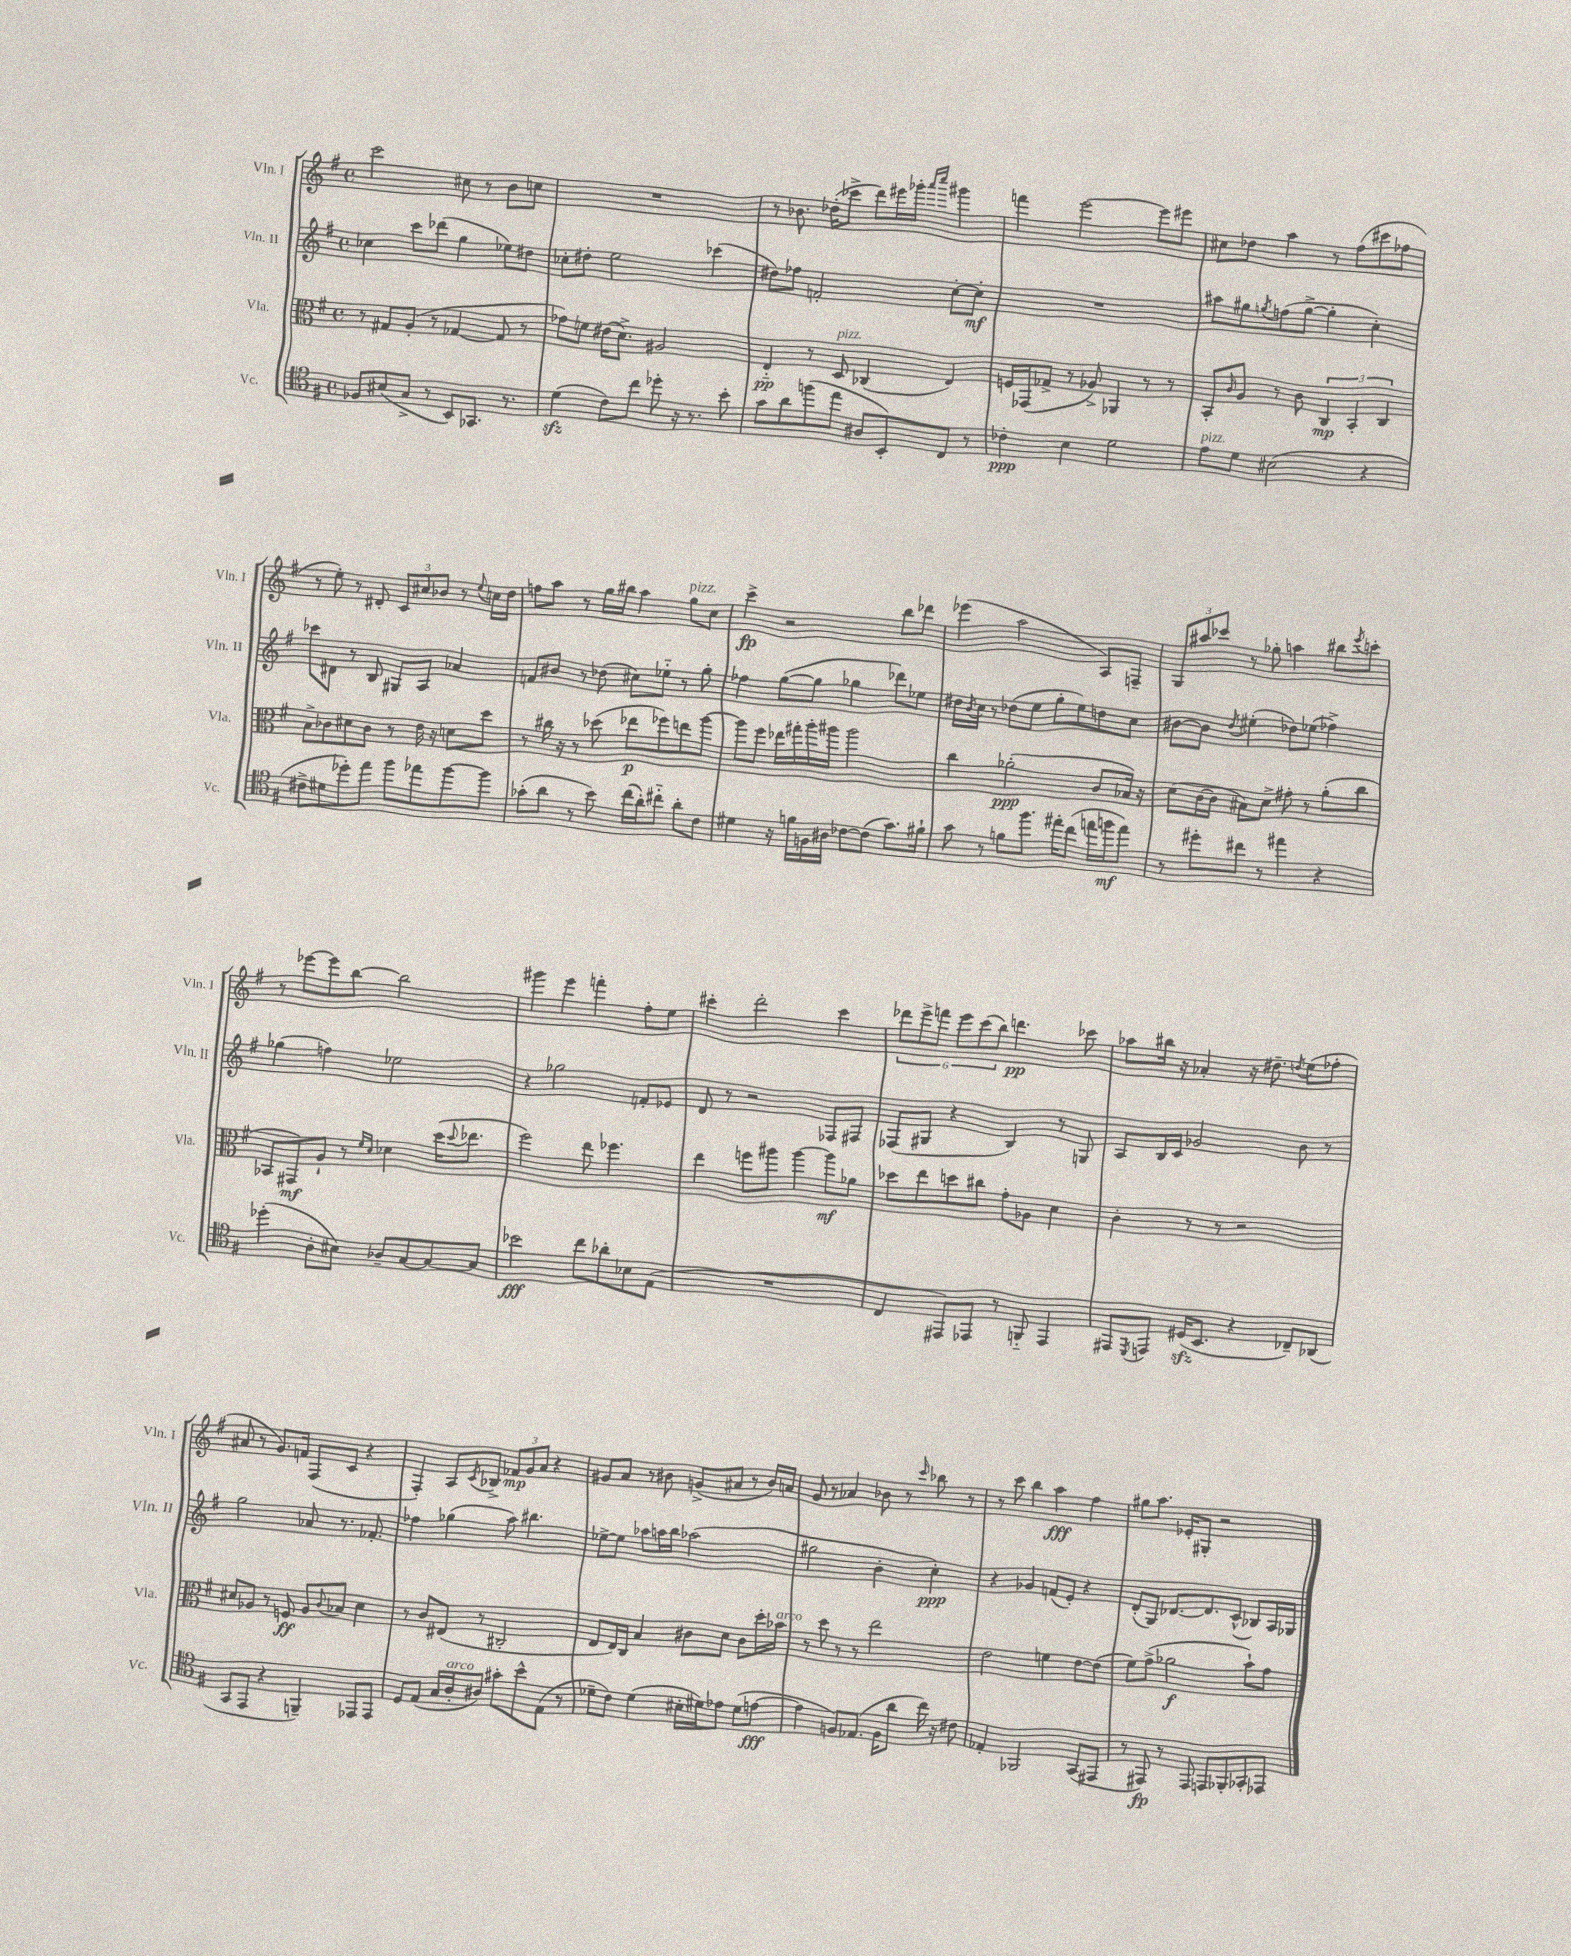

**kern	**kern	**kern	**kern
*staff4	*staff3	*staff2	*staff1
*clefC4	*clefC3	*clefG2	*clefG2
*k[f#]	*k[f#]	*k[f#]	*k[f#]
*M4/4	*M4/4	*M4/4	*M4/4
*met(c)	*met(c)	*met(c)	*met(c)
8F-	8r	4cc-	2ccc
(8B#	8G#	.	.
8G^	(8A'	8ccc	.
8r	8r	(8ddd-	.
8BB)	[4G-	4gg	8cc#
8.GG-	.	.	8r
.	8G-]	8ee-)	8b
8.r	.	.	.
.	8r	8dd#	8cc
=	=	=	=
(4d	8g-)	8cc-'	1r
.	8f	8dd#'	.
8c)	(16e#	2ee	.
.	8.d^)	.	.
8cc	.	.	.
8dd-'	2A#	.	.
16r	.	.	.
8.r	.	.	.
.	.	(4ccc-	.
8b'	.	.	.
=	=	=	=
8g	4E'~	8dd#)	8r
8a	.	8ff-	8.b-
(8ff	8r	2f'	.
.	.	.	(16dd-'
8ee	8D	.	8ccc-^
8A#	(4C-	.	8ddd)
8BB')	.	.	16eee#
.	.	.	16ggg-'
.	.	.	16qqaaa
.	.	.	16qqcccc
8C	4E)	[8cc'	4ggg#
8r	.	8cc']	.
=	=	=	=
4c-'	16F	1r	4fff
.	(16GG-	.	.
.	8G-^	.	.
4B	8r	.	[2eee
.	8A-^)	.	.
2d	4AA-	.	.
.	8r	.	8eee]
.	8r	.	8eee#
=	=	=	=
8e	8BB'	8aa#	8cc#
.	16qqc	.	.
8d	8A	8gg#	8dd-
.	.	8qgg	.
(2B#	8r	(8ff	4aa
.	8c	[8gg^	.
.	6C	4gg']	8r
.	.	.	(8ff#
.	6BB'	.	.
4r	.	4cc')	8ccc#
.	6C	.	.
.	.	.	8ff-
=	=	=	=
8c#^	8B^	8ccc-	8r
8d#	8c-	8d#	8ee')
8dd-')	8d#	8r	8r
8ee	8c-	8B	8d#'
8ff#	8r	8G#	12c
.	.	.	12cc#
8ee-	16e	8A	.
.	.	.	12b-
.	16r	.	.
[8ff#	8d	4a-	8r
.	.	.	8qqee
8ff#]	8dd	.	16cc
.	.	.	16dd
=	=	=	=
(8g-'	8r	8f	8ff
8a	16cc#	8b#	8aa
.	16r	.	.
8r	8r	8r	8r
8b)	(8dd-	(8dd-	16gg
.	.	.	16bb#
(16cc	8ee-	8cc#)	4aa
16a')	.	.	.
8cc#'~	8ff-)	8ee-'~	.
8a'	8ee	8r	8gg
8c	[8aa	8gg'	8cc
=	=	=	=
4d#	8aa]	4ff-	4ccc^
.	8ff#	.	.
16r	16ee-	([8gg	2r
16f	16gg#'	.	.
16F	16aa'	8gg]	.
16A#	16aa#	.	.
[8c-	2aa#	4gg-	.
(8c-]	.	.	.
8.g)	.	8ddd-)	8bb
.	.	8ee-	8ddd-
16f#`	.	.	.
=	=	=	=
8g	4cc	16dd#	(4eee-
.	.	8qb	.
.	.	16cc	.
8r	.	8r	.
8f	(2a-'	(8dd-	2aa
8.ff#	.	8ee	.
.	.	8gg'	.
16ee#'	.	.	.
(8cc	.	8ee)	.
16ee	8c	8dd	8A)
16ff	.	.	.
8ee)	16B-)	8cc	8F~
.	16r	.	.
=	=	=	=
8r	(8d	[8b#	12G
.	.	.	12aa#
8dd#'	[16c	8b#]	.
.	.	.	12ccc-
.	16c]	.	.
.	.	8qdd	.
8cc#	8B#)	(4ee#'	8r
8r	8d^	.	8gg-'
4ee#	8g#'	8dd-)	4aa
.	8r	(8ee-	.
4r	(8a'	4ff-^)	8bb#
.	.	.	8qeee
.	8cc	.	8ccc'
=	=	=	=
(4dd-'	8BB-	(4gg-	8r
.	8GG#)	.	[8eee-
8A'	8A`	4ff)	8eee-]
8B#)	8r	.	[8bb
.	16qqf#	.	.
.	16qqd	.	.
8A-~	4d-	2ee-	2bb]
[8G	.	.	.
8G_	(16dd	.	.
.	8qqdd	.	.
.	8.ee-	.	.
8G]	.	.	.
=	=	=	=
2b-	2ff#)	4r	4ggg#
.	.	2gg-	4eee
8cc	8ee	.	4fff'
8a-'	4.ff-	.	.
8B-	.	8f'	8ff#'
(8E	.	8e-	8ee
=	=	=	=
1r	4ee	8d	4ccc#'
.	.	8r	.
.	8ff	2r	2ddd'
.	8aa#	.	.
.	[4aa#	.	.
.	8aa#]	8F-	4ccc#
.	8a-	8F#	.
=	=	=	=
4C	8dd-	(8F-	12ddd-
.	.	.	12eee^
.	8ee	8G#	.
.	.	.	12fff
8EE#)	8dd	4r	12eee
.	.	.	(12ccc
8EE-	8cc#	.	.
.	.	.	12bb)
8r	8g'	4B)	4.ddd
8FF'~	8A-	.	.
4EE-	4d	8r	.
.	.	8G	8ccc-
=	=	=	=
8EE#	4c'	8A	8aa-
8qDD	.	.	.
8EE	.	16B	16bb#
.	.	16c	16r
(16D#	8r	2g-	4a-'
8.BB	.	.	.
.	8r	.	.
4r	2r	.	16r
.	.	.	8.dd#~
.	.	.	8qdd
8C-~)	.	8b	(8ee
(8AA-	.	8r	8ff-'
=	=	=	=
8GG	8d#	2gg	8a#
8EE	8A-	.	8r
4r	8r	.	8.g)
.	8F	.	.
.	.	.	16f
4FF~)	8A-	8a-	(8F#
.	8qqc	.	.
.	8B-	8.r	8c
8EE-	4d#	.	4r
.	.	8.f-'	.
8EE-	.	.	.
=	=	=	=
8D	8r	4ff-	4F#')
(8E	8c	.	.
16G	(8E#	(4gg-	8A
16A'	.	.	.
.	.	.	8qc
8A#)	8r	.	8B-^
8g#'	2C#'	8aa)	12f-
.	.	.	12g
8b^^	.	4.bb#	.
.	.	.	12a
(8E	.	.	4r
8r	.	.	.
=	=	=	=
8d-~	8E	[8ee-^	8g#
8c)	16E)	8ee-]	8a
.	16C	.	.
(4d-	4B	8aa-	8r
.	.	16aa	8b#
.	.	16bb	.
16B#'	8c#	(2aa-	(8g^
16d#)	.	.	.
8e-	8d	.	8a#
(8d#	8c#	.	8r
[8e	16dd'	.	16b#)
.	16b-	.	16a
=	=	=	=
4e]	8r	2gg#	8g
.	8dd	.	8r
8F)	8r	.	4a-
(8.E-	8r	.	.
.	2ee	4b'	8b-
16F	.	.	.
8a	.	.	8r
.	.	.	16qqccc
16cc)	.	4cc')	8bb-
16r	.	.	.
8c#	.	.	8r
=	=	=	=
4E-'	2e	4r	8r
.	.	.	8ccc
2FF-	.	4g-	4bb
.	4f	(8f	4aa
.	.	8e')	.
(8GG	[8e	4r	4ff#
8EE#	(8e]	.	.
=	=	=	=
8r	8f#)	(8d'	8gg#
8EE#)	(8g^	8G)	8.aa
8r	2a-	[8.d-	.
.	.	.	16e-'
8EE#	.	.	8G#'
.	.	8.d-]	.
8EE	.	.	2r
8FF-'	.	(8c^^	.
8GG-'	8b`)	8B-)	.
8EE-	8g	16A	.
.	.	16G-	.
==	==	==	==
*-	*-	*-	*-
